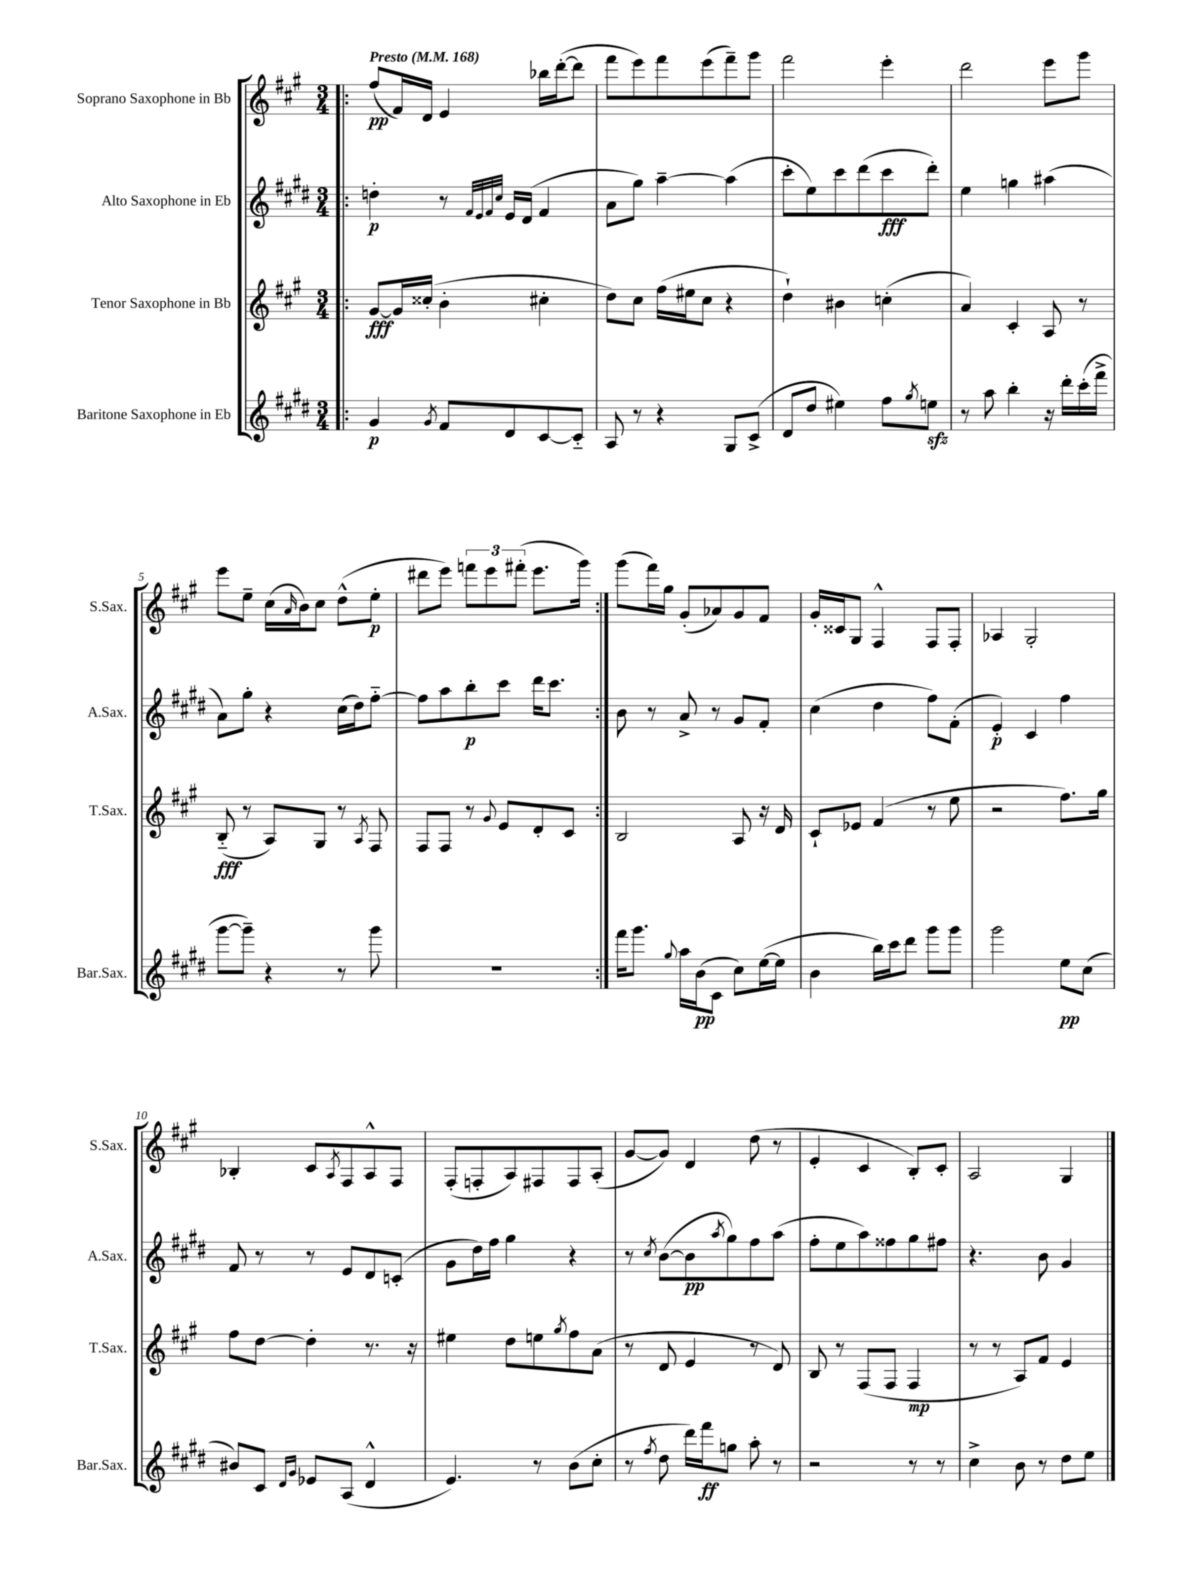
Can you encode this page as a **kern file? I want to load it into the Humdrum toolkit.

**kern	**dynam	**kern	**dynam	**kern	**dynam	**kern	**dynam
*part4	*part4	*part3	*part3	*part2	*part2	*part1	*part1
*staff4	*staff4	*staff3	*staff3	*staff2	*staff2	*staff1	*staff1
*I"Baritone Saxophone in Eb	*	*I"Tenor Saxophone in Bb	*	*I"Alto Saxophone in Eb	*	*I"Soprano Saxophone in Bb	*
*I'Bar.Sax.	*	*I'T.Sax.	*	*I'A.Sax.	*	*I'S.Sax.	*
*clefG2	*	*clefG2	*	*clefG2	*	*clefG2	*
*k[f#c#g#d#]	*	*k[f#c#g#]	*	*k[f#c#g#d#]	*	*k[f#c#g#]	*
*M3/4	*	*M3/4	*	*M3/4	*	*M3/4	*
*MM168	*	*MM168	*	*MM168	*	*MM168	*
=1!|:	=1!|:	=1!|:	=1!|:	=1!|:	=1!|:	=1!|:	=1!|:
!	!	!	!	!	!	!LO:TX:a:B:t=Presto	!
4g#/	p	[8g#/L	fff	4ddn'\	p	(8ff#/L	pp
.	.	16g#/L]	.	.	.	16f#/L)	.
.	.	(16cc##X'/JJ	.	.	.	16d/JJ	.
8qg#/	.	.	.	.	.	.	.
8f#/L	.	4b'\	.	8r	.	4e/	.
.	.	.	.	32qqf#/LLL	.	.	.
.	.	.	.	32qqe/	.	.	.
.	.	.	.	32qqf#/	.	.	.
.	.	.	.	32qqcc#/JJJ	.	.	.
8d#/	.	.	.	16e/LL	.	.	.
.	.	.	.	(16d#/JJ	.	.	.
[8c#/	.	4cc#X'\	.	4f#/	.	16bb-X\LL	.
.	.	.	.	.	.	([16ddd'\J	.
8c#/J]	.	.	.	.	.	8ddd\J]	.
=2	=2	=2	=2	=2	=2	=2	=2
8A/	.	8dd\L)	.	8a\L	.	8fff#\L	.
8r	.	8cc#\J	.	8gg#\J)	.	8eee\)	.
4r	.	(16ff#\LL	.	[4aa~\	.	8fff#\	.
.	.	16ee#X\J	.	.	.	.	.
.	.	8cc#\J	.	.	.	(8eee\	.
8G#/L	.	4r	.	(4aa\]	.	8fff#~\)	.
(8c#^/J	.	.	.	.	.	8ggg#\J	.
=3	=3	=3	=3	=3	=3	=3	=3
8d#/L	.	4dd`\)	.	8ccc#'\L	.	2fff#\	.
8dd#/J	.	.	.	8ee\)	.	.	.
4ee#X\)	.	4b#X\	.	8ccc#\	.	.	.
.	.	.	.	(8ddd#\	.	.	.
8ff#\L	.	(4ccn'\	.	8ccc#\	fff	4eee'\	.
8qgg#/	.	.	.	.	.	.	.
8eenzz\J	.	.	.	8ddd#'\J)	.	.	.
=4	=4	=4	=4	=4	=4	=4	=4
8r	.	4a/)	.	4ee\	.	2ddd\	.
8aa\	.	.	.	.	.	.	.
4bb'\	.	4c#'/	.	4ggn\	.	.	.
16r	.	8A/	.	(4aa#X\	.	8eee\L	.
16ddd#'\LL	.	.	.	.	.	.	.
(16ccc#'\	.	8r	.	.	.	8ggg#\J	.
16fff#^\JJ	.	.	.	.	.	.	.
!!LO:LB:g=z
=5	=5	=5	=5	=5	=5	=5	=5
[8ggg#\L	.	(8B/	fff	8a\L)	.	8eee\L	.
8ggg#~\J])	.	8r	.	8gg#'\J	.	8ee~\J	.
4r	.	8A/L)	.	4r	.	(16cc#\LL	.
.	.	.	.	.	.	16qqa/	.
.	.	.	.	.	.	16b\J)	.
.	.	8G#/J	.	.	.	8cc#\J	.
8r	.	8r	.	(16cc#\LL	.	(8dd^^\L	.
.	.	.	.	16dd#\J)	.	.	.
.	.	8qA/	.	.	.	.	.
8ggg#\	.	8F#/	.	[8ff#\J	.	8ee'\J	p
=6	=6	=6	=6	=6	=6	=6	=6
2.r	.	8F#/L	.	8ff#\L]	.	8ddd#X\L	.
.	.	8F#/J	.	8aa\	.	8eee\J)	.
.	.	8r	.	8bb'\	p	12fffn\L	.
.	.	.	.	.	.	12eee\	.
.	.	8qqg#/	.	.	.	.	.
.	.	8e/L	.	8ccc#\J	.	.	.
.	.	.	.	.	.	(12fff#X'\J	.
.	.	8d'/	.	16ddd#\KL	.	8.eee\L	.
.	.	.	.	8.ccc#\J	.	.	.
.	.	8c#/J	.	.	.	.	.
.	.	.	.	.	.	16ggg#\Jk)	.
=7:|!	=7:|!	=7:|!	=7:|!	=7:|!	=7:|!	=7:|!	=7:|!
16fff#\KL	.	2B/	.	8b\	.	(8ggg#\L	.
8.ggg#\J	.	.	.	.	.	.	.
.	.	.	.	8r	.	16fff#\L)	.
.	.	.	.	.	.	16gg#\JJ	.
8qqgg#/	.	.	.	.	.	.	.
16aa\LL	.	.	.	8a^/	.	(8g#'/L	.
(16b\J	pp	.	.	.	.	.	.
8c#\J	.	.	.	8r	.	8a-X/)	.
8cc#\L)	.	8A/	.	8g#/L	.	8g#/	.
([16ee\L	.	16r	.	8f#'/J	.	8f#/J	.
16ee\JJ]	.	16d/	.	.	.	.	.
=8	=8	=8	=8	=8	=8	=8	=8
4b\	.	8c#`/L	.	(4cc#\	.	16g#'/LL	.
.	.	.	.	.	.	16c##X/J	.
.	.	8e-X/J	.	.	.	8G#/J	.
16bb\LL)	.	(4f#/	.	4dd#\	.	4F#^^/	.
16ccc#\J	.	.	.	.	.	.	.
8ddd#\J	.	.	.	.	.	.	.
8ggg#\L	.	8r	.	8ff#\L)	.	8F#/L	.
8ggg#\J	.	8ee\	.	(8f#'\J	.	8F#'/J	.
=9	=9	=9	=9	=9	=9	=9	=9
2ggg#\	.	2r	.	4e'/)	p	4A-X/	.
.	.	.	.	4c#/	.	2G#'/	.
8ee\L	pp	8.ff#\L)	.	4ff#\	.	.	.
(8cc#\J	.	.	.	.	.	.	.
.	.	16gg#\Jk	.	.	.	.	.
!!LO:LB:g=z
=10	=10	=10	=10	=10	=10	=10	=10
8b#X/L)	.	8ff#\L	.	8f#/	.	4B-X'/	.
8c#/J	.	[8dd\J	.	8r	.	.	.
16qqd#/LL	.	.	.	.	.	.	.
16qqg#/JJ	.	.	.	.	.	.	.
8e-X/L	.	4dd'\]	.	8r	.	8c#/L	.
.	.	.	.	.	.	8qA/	.
(8A/J	.	.	.	8e/L	.	8F#/	.
4d#^^/	.	8.r	.	8d#/	.	8A^^/	.
.	.	.	.	(8cn'/J	.	8F#/J	.
.	.	16r	.	.	.	.	.
=11	=11	=11	=11	=11	=11	=11	=11
4.e/)	.	4ee#X\	.	8g#\L	.	(8F#'/L	.
.	.	.	.	16dd#\L)	.	8Fn'/	.
.	.	.	.	16ff#\JJ	.	.	.
.	.	8dd\L	.	4gg#\	.	8A/)	.
8r	.	8een\	.	.	.	8F#X/	.
.	.	8qgg#/	.	.	.	.	.
(8b\L	.	8ff#\	.	4r	.	8F#/	.
8cc#'\J	.	(8a\J	.	.	.	(8A'/J	.
=12	=12	=12	=12	=12	=12	=12	=12
8r	.	8r	.	8r	.	[8g#/L	.
8qff#/	.	.	.	8qcc#/	.	.	.
8dd#\	.	8d/	.	([8b\L	.	8g#/J])	.
16ddd#\LL)	.	4e/	.	8b\]	pp	4d/	.
16fff#\J	ff	.	.	.	.	.	.
.	.	.	.	8qaa/	.	.	.
8ggn\J	.	.	.	8gg#\)	.	.	.
8aa'\	.	8r	.	8ff#\	.	(8dd\	.
8r	.	8d/)	.	(8aa\J	.	8r	.
=13	=13	=13	=13	=13	=13	=13	=13
2r	.	8B/	.	8ff#'\L	.	4e'/	.
.	.	8r	.	8ee\	.	.	.
.	.	(8F#/L	.	8aa\)	.	4c#/	.
.	.	8F#/J	.	8ff##X\	.	.	.
8r	.	4F#/	mp	8gg#\	.	8B'/L)	.
8r	.	.	.	8ff#X\J	.	8c#'/J	.
=14	=14	=14	=14	=14	=14	=14	=14
4cc#^\	.	8r	.	4.r	.	2A/	.
.	.	8r	.	.	.	.	.
8b\	.	8A/L)	.	.	.	.	.
8r	.	8f#/J	.	8b\	.	.	.
8dd#\L	.	4e/	.	4g#/	.	4G#/	.
8ee\J	.	.	.	.	.	.	.
==	==	==	==	==	==	==	==
*-	*-	*-	*-	*-	*-	*-	*-
